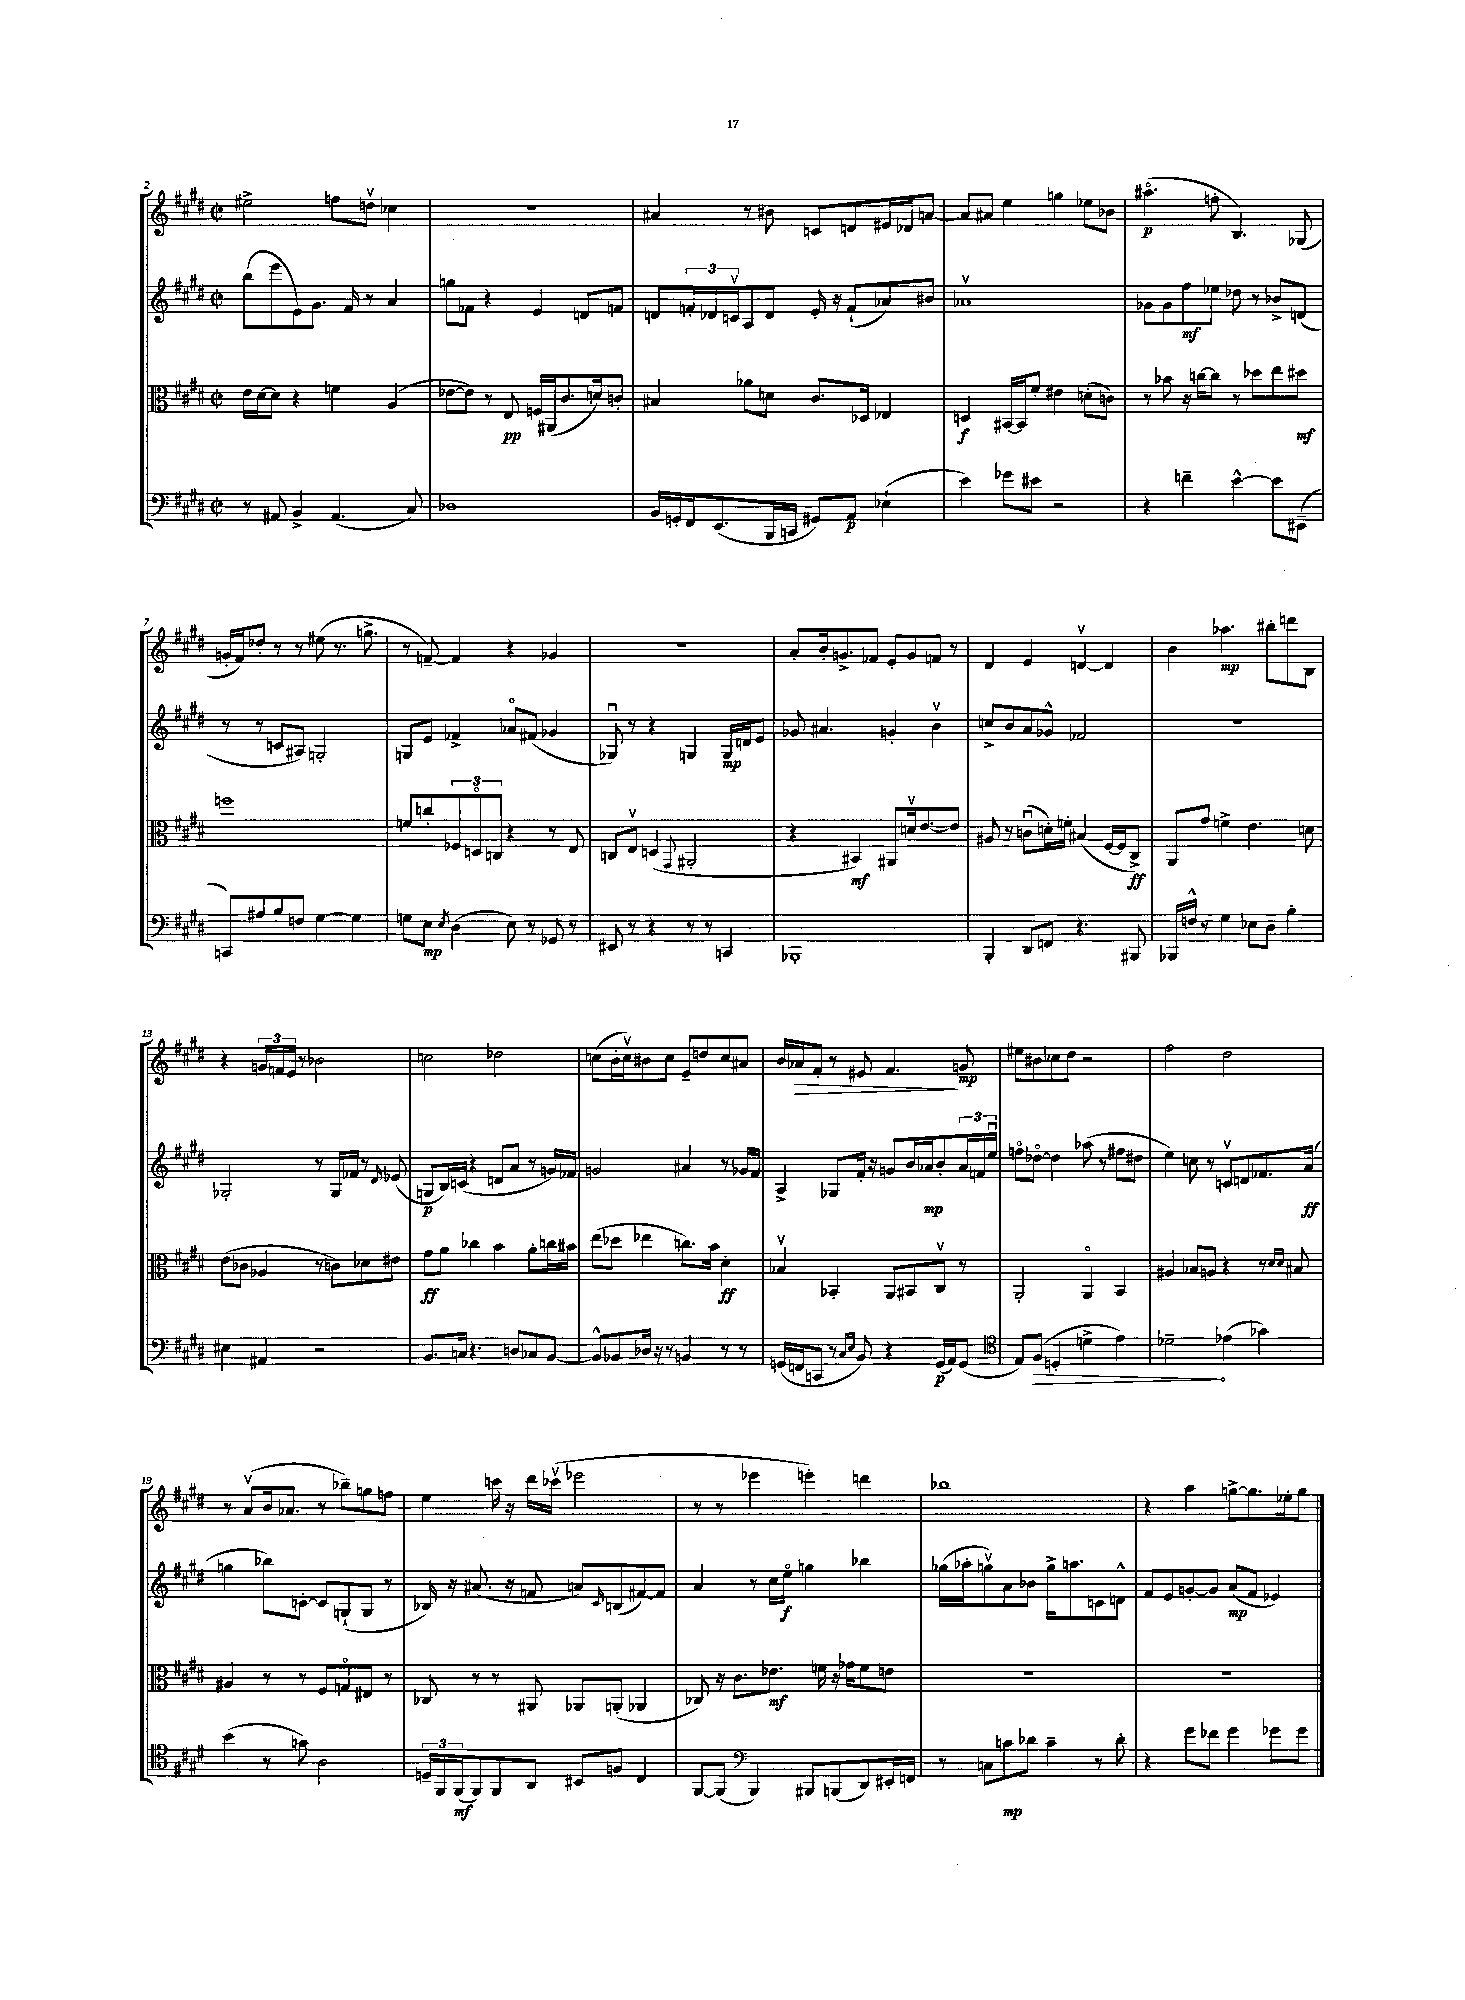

**kern	**dynam	**kern	**dynam	**kern	**dynam	**kern	**dynam
*part4	*part4	*part3	*part3	*part2	*part2	*part1	*part1
*staff4	*staff4	*staff3	*staff3	*staff2	*staff2	*staff1	*staff1
*clefF4	*	*clefC3	*	*clefG2	*	*clefG2	*
*k[f#c#g#d#]	*	*k[f#c#g#d#]	*	*k[f#c#g#d#]	*	*k[f#c#g#d#]	*
*M2/2	*	*M2/2	*	*M2/2	*	*M2/2	*
*met(c|)	*	*met(c|)	*	*met(c|)	*	*met(c|)	*
=2	=2	=2	=2	=2	=2	=2	=2
8r	.	16e\LL	.	(8bb\L	.	2ee#X^\	.
.	.	[16d#\J	.	.	.	.	.
8AA#X/	.	8d#\J]	.	8eee\	.	.	.
4BB^/	.	4r	.	8e\)	.	.	.
.	.	.	.	8.g#\J	.	.	.
(4.AA#/	.	4fn\	.	.	.	8ffn\L	.
.	.	.	.	16f#/	.	.	.
.	.	.	.	8r	.	8ddnv\J	.
.	.	(4A/	.	4a/	.	4cc-X\	.
8C#/)	.	.	.	.	.	.	.
=3	=3	=3	=3	=3	=3	=3	=3
1D-X	.	[8e-X\L	.	8ggn\L	.	1r	.
.	.	8e-\J])	.	8f-X\J	.	.	.
.	.	8r	.	4r	.	.	.
.	.	8E/	pp	.	.	.	.
.	.	16Fn/LL	.	4e/	.	.	.
.	.	(16AA#X/J	.	.	.	.	.
.	.	8.c#/	.	.	.	.	.
.	.	.	.	8dn/L	.	.	.
.	.	16dn/k)	.	.	.	.	.
.	.	8cn'/J	.	8fn/J	.	.	.
=4	=4	=4	=4	=4	=4	=4	=4
16BB/LL	.	4B#X/	.	8dn/L	.	4a#X/	.
16GGn'/	.	.	.	.	.	.	.
16FF#/J	.	.	.	24fn'/L	.	.	.
.	.	.	.	24d-X/	.	.	.
(8.EE/	.	.	.	.	.	.	.
.	.	.	.	24cnv/J	.	.	.
.	.	8a-X\L	.	8A/	.	8r	.
16BBB/L	.	8dn\J	.	8d-/J	.	8b#X\	.
16CCn/JJ	.	.	.	.	.	.	.
8GG#X/L)	.	8.c#/L	.	16e'/	.	8cn/L	.
.	.	.	.	16r	.	.	.
8AA/J	p	.	.	(8f`/L	.	8dn/	.
.	.	16D-X/Jk	.	.	.	.	.
(4E-X`\	.	4E-X/	.	8a-X/)	.	16e#X/L	.
.	.	.	.	.	.	16d-X/J	.
.	.	.	.	8b#X/J	.	[8an/J	.
=5	=5	=5	=5	=5	=5	=5	=5
4e\)	.	4Dn/	f	1a-Xv	.	8a/L]	.
.	.	.	.	.	.	8a#X/J	.
8g-X\L	.	[16BB#X/LL	.	.	.	4ee\	.
.	.	16BB#/J]	.	.	.	.	.
8e#X\J	.	8f#'/J	.	.	.	.	.
2r	.	4e#X\	.	.	.	4ggn\	.
.	.	(8dn'\L	.	.	.	8ee-X\L	.
.	.	8cn\J)	.	.	.	8b-X\J	.
=6	=6	=6	=6	=6	=6	=6	=6
4r	.	8r	.	8g-X\L	.	(4.aa#X\	p
.	.	8b-X\	.	8g-\	.	.	.
4fn~\	.	16r	.	8ff#\	mf	.	.
.	.	[16ccn\KL	.	.	.	.	.
.	.	8cc\J]	.	8ee-X\J	.	8ffn'\	.
[4e^^\	.	8r	.	8dd-X\	.	4.B/)	.
.	.	8dd-X\L	.	8r	.	.	.
8e\L]	.	8ee\	.	8b-X^/L	.	.	.
(8EE#X~\J	.	8dd#X\J	mf	(8dn/J	.	(8G-X/	.
!!LO:LB:g=z
=7	=7	=7	=7	=7	=7	=7	=7
8CCn/L)	.	1ffn	.	8r	.	16gn'/LL	.
.	.	.	.	.	.	16f#/J)	.
8A#X/	.	.	.	8r	.	8dd-X'/J	.
8B/	.	.	.	8cn/L	.	8r	.
8Fn/J	.	.	.	8A#X/J)	.	8r	.
[4G#\	.	.	.	2Gn'/	.	(8ee#X\	.
.	.	.	.	.	.	8.r	.
4G#\]	.	.	.	.	.	.	.
.	.	.	.	.	.	8.ggn^\	.
=8	=8	=8	=8	=8	=8	=8	=8
8Gn\L	.	8fn/L	.	8Gn/L	.	8r	.
8E\J	mp	8ccn'/	.	8e/J	.	[8fn~/)	.
8qE/	.	.	.	.	.	.	.
(4D#\	.	12F-X/	.	4f-X^/	.	4f/]	.
.	.	12Dn/	.	.	.	.	.
.	.	12Cn/J	.	.	.	.	.
8E\)	.	4r	.	8a-X/L	.	4r	.
8r	.	.	.	(8f#X/J	.	.	.
8GG-X/	.	8r	.	4g-X/	.	4g-X/	.
8r	.	8E/	.	.	.	.	.
=9	=9	=9	=9	=9	=9	=9	=9
8EE#X/	.	8Cn/L	.	8G-Xu/)	.	1r	.
8r	.	8Ev/J	.	8r	.	.	.
4r	.	(4Dn/	.	4r	.	.	.
.	.	8qqGG#/	.	.	.	.	.
8r	.	2AA#X'/	.	4Gn/	.	.	.
8r	.	.	.	.	.	.	.
4CCn/	.	.	.	16G/LL	mp	.	.
.	.	.	.	16dn/J	.	.	.
.	.	.	.	8e/J	.	.	.
=10	=10	=10	=10	=10	=10	=10	=10
1BBB-X'	.	4r	.	8g-X/	.	8a'/L	.
.	.	.	.	4.a#X/	.	16b'/k	.
.	.	.	.	.	.	8.gn^/	.
.	.	4BB#X/)	mf	.	.	.	.
.	.	.	.	.	.	8f-X/J	.
.	.	8AA#X/L	.	4gn'/	.	8e'/L	.
.	.	16dnv/k	.	.	.	8g/	.
.	.	[8.e/	.	.	.	.	.
.	.	.	.	4bv\	.	8fn/J	.
.	.	8e/J]	.	.	.	8r	.
=11	=11	=11	=11	=11	=11	=11	=11
4BBB'/	.	8A#X/	.	8ccn^/L	.	4d#/	.
.	.	8r	.	8b/	.	.	.
8DD#/L	.	(8cnu\L	.	8a/	.	4e/	.
8FFn/J	.	16dn'\L)	.	8g-X^^/J	.	.	.
.	.	16fn'\JJ	.	.	.	.	.
4.r	.	(4B#X/	.	2f-X/	.	[4dnv/	.
.	.	[16F#/LL	.	.	.	4d/]	.
.	.	16F#/J]	.	.	.	.	.
8BBB#X/	.	8C#^/J)	ff	.	.	.	.
=12	=12	=12	=12	=12	=12	=12	=12
16BBB-X/LL	.	8AA/L	.	1r	.	4b\	.
16Fn^^/JJ	.	.	.	.	.	.	.
8r	.	8g#/J	.	.	.	.	.
4G#\	.	4fn^\	.	.	.	4.aa-X\	mp
8E-X\L	.	4.e\	.	.	.	.	.
8D#\J	.	.	.	.	.	8bb#X'\L	.
4B'\	.	.	.	.	.	8dddn\	.
.	.	8dn\	.	.	.	8B\J	.
!!LO:LB:g=z
=13	=13	=13	=13	=13	=13	=13	=13
4E#X\	.	(8e\L	.	2G-X'/	.	4r	.
.	.	8c-X\J	.	.	.	.	.
4AA#X/	.	4A-X/	.	.	.	24gn/LL	.
.	.	.	.	.	.	24fn/	.
.	.	.	.	.	.	24e/JJ	.
.	.	.	.	.	.	8r	.
2r	.	8r	.	8r	.	2b-X\	.
.	.	8cn\L)	.	16G-/LL	.	.	.
.	.	.	.	16f-X/JJ	.	.	.
.	.	8d-X\	.	8r	.	.	.
.	.	.	.	16qqd#/	.	.	.
.	.	8e#X\J	.	(8e-X/	.	.	.
=14	=14	=14	=14	=14	=14	=14	=14
8.BB/L	.	8g#\L	ff	8Gn/L	p	2ccn\	.
.	.	8a\J	.	16B/L)	.	.	.
16Cn/Jk	.	.	.	(16cn/JJ	.	.	.
4.r	.	4cc-X\	.	4r	.	.	.
.	.	4b\	.	8dn/L	.	2dd-X\	.
8Dn/L	.	.	.	8a/J	.	.	.
8C-X/	.	8a'\L	.	8r	.	.	.
[8BB/J	.	16ccn\L	.	16gn/LL)	.	.	.
.	.	16b#X\JJ	.	16f-X/JJ	.	.	.
=15	=15	=15	=15	=15	=15	=15	=15
8BB^^/L]	.	(8ee\L	.	2gn/	.	(8ccn\L	.
8BB-X/	.	8dd-X\J	.	.	.	16b'\L	.
.	.	.	.	.	.	16ccv\J)	.
16D-X/Jk	.	4ee-X\	.	.	.	8b#X\	.
16r	.	.	.	.	.	.	.
8r	.	.	.	.	.	8cc\J	.
4BBn/	.	8.ccn\L)	.	4a#X/	.	8e~/L	.
.	.	.	.	.	.	8ddn/	.
.	.	16b\Jk	.	.	.	.	.
8r	.	4d#'\	ff	8r	.	8cc/	.
8r	.	.	.	16g-X/LL	.	8a#X/J	.
.	.	.	.	16f#/JJ	.	.	.
=16	=16	=16	=16	=16	=16	=16	=16
(16GGn/LL	.	4B-Xv/	.	4A^/	.	16b/LL	.
!	!	!	!	!	!	!	!LO:HP:b
16FFn/J	.	.	.	.	.	16a-X/J	>
8CCn/J	.	.	.	.	.	8f#'/J	.
8r	.	4BB-X'/	.	8G-X/L	.	8r	.
16qqC#/LL	.	.	.	.	.	.	.
16qqE/JJ	.	.	.	.	.	.	.
8BB/)	.	.	.	16f#'/Jk	.	8e#X/	.
.	.	.	.	16r	.	.	.
4r	.	8AA/L	.	8gn/L	.	4.f#/	.
.	.	8BB#X/	.	16b/L	.	.	.
.	.	.	.	16a-X/J	mp	.	.
(16GG/LL	p	8C#v/J	.	8b'/	.	.	.
16AA/J)	.	.	.	.	.	.	.
(8GG/J	.	8r	.	24a-/L	.	8gn/	] mp
.	.	.	.	24fn/	.	.	.
.	.	.	.	24eeu/JJ	.	.	.
=17	=17	=17	=17	=17	=17	=17	=17
*clefC4	*	*	*	*	*	*	*
8E/L)	.	2AA'/	.	8ffn\L	.	8ee#X\L	.
!	!LO:HP:b	!	!	!	!	!	!
(8F#/J	>	.	.	[8dd-X\J	.	8b#X\	.
4Dn'/	.	.	.	4dd-\]	.	8cc-X\	.
.	.	.	.	.	.	8dd#\J	.
4dn^\	.	4AA/	.	(8aa-X\	.	2r	.
.	.	.	.	8r	.	.	.
4e\)	.	4BB/	.	8ff#X\L	.	.	.
.	.	.	.	8dd#X\J	.	.	.
=18	=18	=18	=18	=18	=18	=18	=18
2d-X~\	.	4A#X/	.	4ee\)	.	2ff#\	.
.	.	8B-X/L	.	8ccn\	.	.	.
.	.	8An/J	.	8r	.	.	.
(4e-X\	]	4r	.	8cnv/L	.	2dd#\	.
.	.	.	.	8dn/	.	.	.
4g-X\)	.	8r	.	8.f-X/	.	.	.
.	.	16qqd#/LL	.	.	.	.	.
.	.	16qqd#/JJ	.	.	.	.	.
.	.	8B#X/	.	.	.	.	.
.	.	.	.	(16a/Jk	ff	.	.
!!LO:LB:g=z
=19	=19	=19	=19	=19	=19	=19	=19
(4b\	.	4A#X/	.	4ggn\	.	8r	.
.	.	.	.	.	.	(8av/L	.
8r	.	8r	.	8bb-X\L)	.	16b/k	.
.	.	.	.	.	.	8.a-X/J	.
8gn\)	.	8r	.	[8cn'\J	.	.	.
2A\	.	8F#/L	.	8c/L]	.	8r	.
.	.	8Gn/	.	(8Gn`/	.	8bb-X~\L)	.
.	.	8E#X/J	.	8G/J	.	8ggn\	.
.	.	8r	.	8r	.	8ffn\J	.
=20	=20	=20	=20	=20	=20	=20	=20
24Dn~/LL	.	8C-X/	.	16B-X/)	.	4ee\	.
24FF#/	.	.	.	.	.	.	.
.	.	.	.	16r	.	.	.
(24FF#/J	mf	.	.	.	.	.	.
8FF#/)	.	8r	.	(8.a#X/	.	.	.
8FF#/	.	8r	.	.	.	16cccn\	.
.	.	.	.	16r	.	16r	.
8AA/J	.	8AA#X/	.	8fn/	.	16ddd#\LL	.
.	.	.	.	.	.	(16ccc-Xv\JJ	.
8BB#X/L	.	8AA-X/L	.	8an/L)	.	2eee-X\	.
.	.	.	.	16qqc#/	.	.	.
8Fn/J	.	(8AAn'/J	.	(8Bn/	.	.	.
4C#/	.	4AA-X/	.	[8f#X/)	.	.	.
.	.	.	.	8f#/J]	.	.	.
=21	=21	=21	=21	=21	=21	=21	=21
[8FF#/L	.	8C-X/)	.	4a/	.	8r	.
(8FF#/J]	.	16r	.	.	.	8r	.
.	.	8.c#\L	.	.	.	.	.
*clefF4	*	*	*	*	*	*	*
4BBB/)	.	.	.	8r	.	4eee-X\	.
.	.	8.e-X\J	mf	16cc#\LL	.	.	.
.	.	.	.	16ee\JJ	f	.	.
8BBB#X/L	.	.	.	4ggn\	.	4eeen'\)	.
.	.	16fn\	.	.	.	.	.
(8BBBn/	.	16r	.	.	.	.	.
.	.	16g-X\KL	.	.	.	.	.
8DD#/)	.	8f\	.	4bb-X\	.	4dddn\	.
16EE#X'/L	.	8en\J	.	.	.	.	.
16FFn/JJ	.	.	.	.	.	.	.
=22	=22	=22	=22	=22	=22	=22	=22
8r	.	1r	.	(16gg-X\LL	.	1bb-X	.
.	.	.	.	16aa-X'\J	.	.	.
8Cn\L	.	.	.	8ggnv\)	.	.	.
8cn\	mp	.	.	8a\	.	.	.
8d-X\J	.	.	.	8b-X\J	.	.	.
4c~\	.	.	.	16gg^\KL	.	.	.
.	.	.	.	8.aan\	.	.	.
8r	.	.	.	8cn\	.	.	.
8d-'\	.	.	.	8dn^^\J	.	.	.
=23	=23	=23	=23	=23	=23	=23	=23
4r	.	1r	.	8f#/L	.	4r	.
.	.	.	.	8e/	.	.	.
8g#\L	.	.	.	[8gn'/	.	4aa\	.
8f-X\J	.	.	.	8g/J]	.	.	.
4g#\	.	.	.	(8a/L	mp	[8ggn^\L	.
.	.	.	.	8f#/J	.	8.gg\]	.
8g-X\L	.	.	.	4e-X/)	.	.	.
.	.	.	.	.	.	16ee-X'\k	.
8g-\J	.	.	.	.	.	8gg\J	.
==	==	==	==	==	==	==	==
*-	*-	*-	*-	*-	*-	*-	*-
